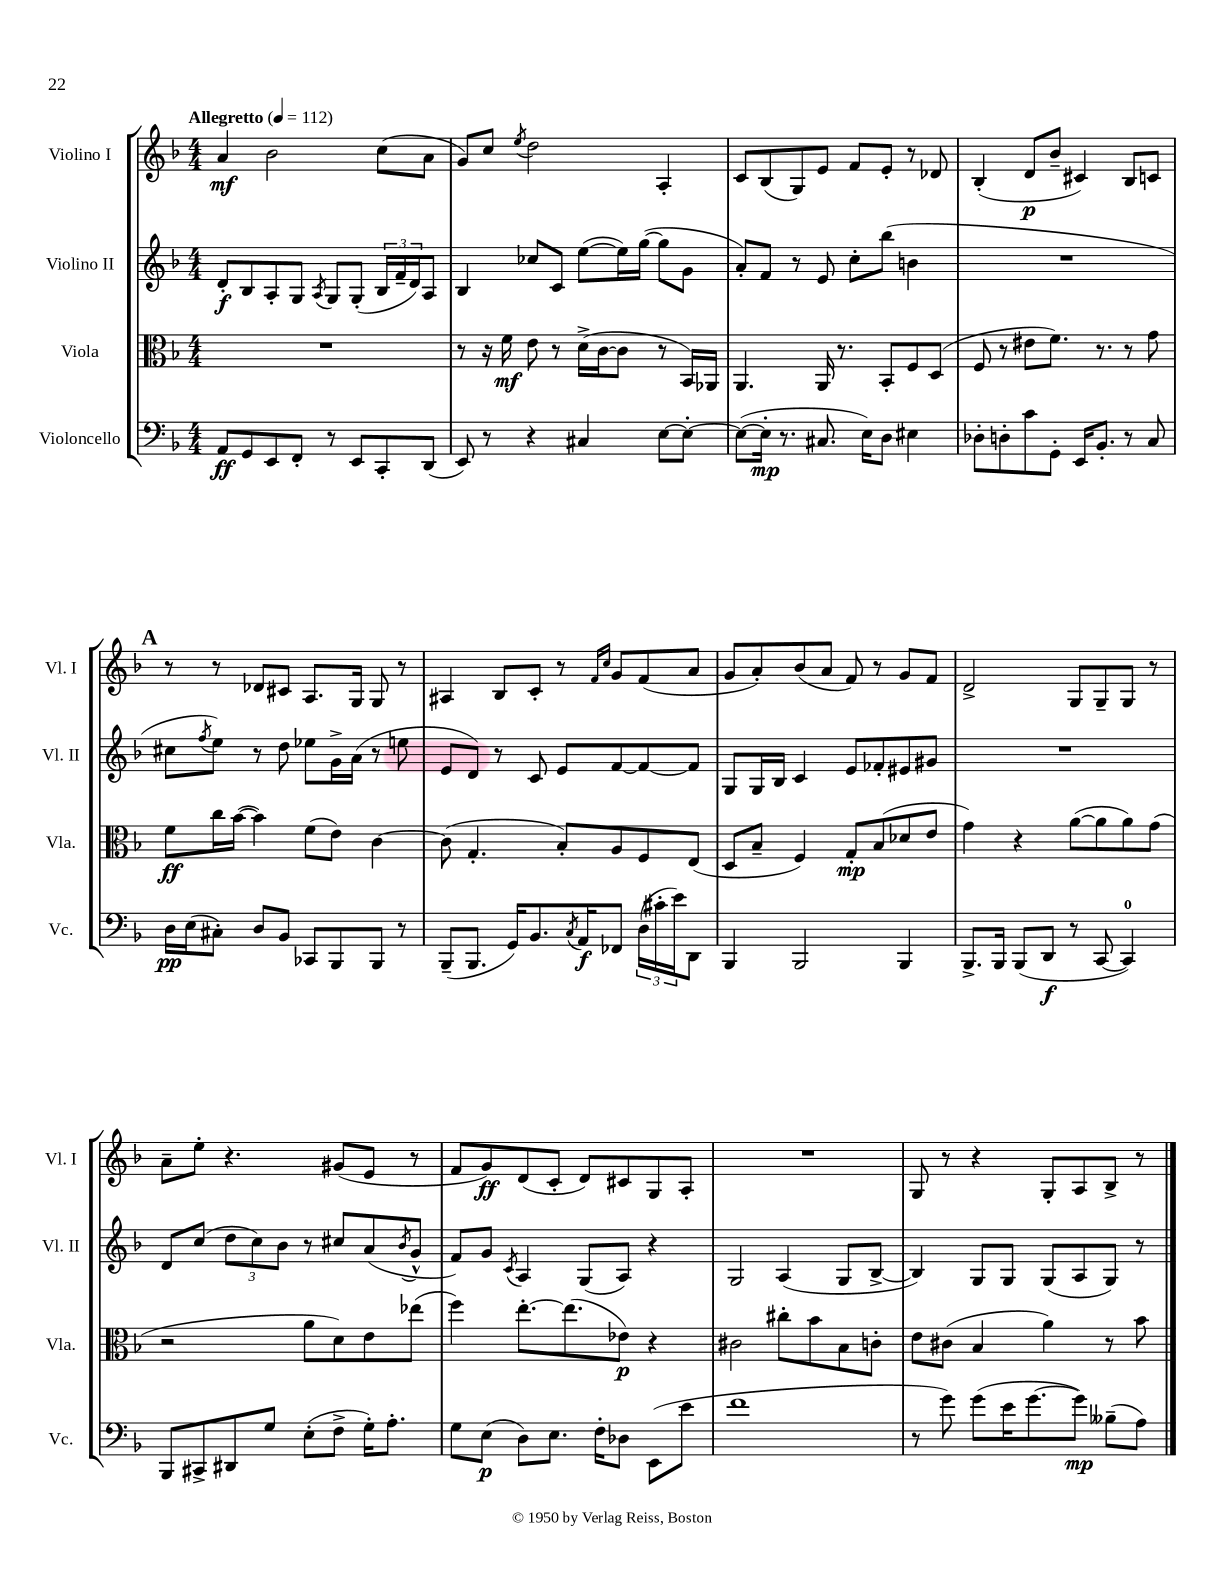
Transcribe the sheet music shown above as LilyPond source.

<<
\new StaffGroup <<
\new Staff = "s0" \with { instrumentName = "Violino I" shortInstrumentName = "Vl. I" } {
    \clef treble \key f \major \numericTimeSignature \time 4/4 \tempo "Allegretto" 4 = 112
    a'4\mf bes'2 c''8( a'8 |
    g'8) c''8 \acciaccatura { e''8 } d''2 a4-. |
    c'8 bes8( g8) e'8 f'8 e'8-. r8 des'8 |
    bes4-.( d'8\p bes'8-- cis'4) bes8 c'8 |
    \mark \markup { \bold "A" } r8 r8 des'8 cis'8 a8. g16 g8 r8 |
    ais4 bes8 c'8-. r8 \grace { f'16 c''16 } g'8 f'8( a'8 |
    g'8 a'8-.) bes'8( a'8 f'8) r8 g'8 f'8 |
    d'2-> g8 g8-- g8 r8 |
    a'8-- e''8-. r4. gis'8( e'8 r8 |
    f'8 g'8\ff) d'8( c'8-. d'8) cis'8 g8 a8-. |
    R1 |
    g8 r8 r4 g8-. a8 bes8-> r8 \bar "|." |
}
\new Staff = "s1" \with { instrumentName = "Violino II" shortInstrumentName = "Vl. II" } {
    \clef treble \key f \major \numericTimeSignature \time 4/4
    d'8-.\f bes8 a8-. g8 \acciaccatura { a8 } g8 g8-.( \tuplet 3/2 { bes16 f'16-- d'16) } a8 |
    bes4 ces''8 c'8 e''8~( e''16) g''16~( g''8 g'8 |
    a'8-.) f'8 r8 e'8 c''8-. bes''8( b'4 |
    R1 |
    \mark \markup { \bold "A" } cis''8 \acciaccatura { f''8 } e''8) r8 d''8 ees''8 g'16-> a'16( r8 e''8 |
    e'8 d'8) r8 c'8 e'8 f'8~ f'8~ f'8 |
    g8 g16 bes16 c'4 e'8 fes'8-. eis'8 gis'8 |
    R1 |
    d'8 c''8( \tuplet 3/2 { d''8 c''8) bes'8 } r8 cis''8 a'8( \acciaccatura { bes'8 } g'8-^ |
    f'8) g'8 \acciaccatura { c'8 } a4 g8( a8) r4 |
    g2 a4( g8 bes8~-> |
    bes4) g8 g8 g8( a8 g8) r8 \bar "|." |
}
\new Staff = "s2" \with { instrumentName = "Viola" shortInstrumentName = "Vla." } {
    \clef alto \key f \major \numericTimeSignature \time 4/4
    R1 |
    r8 r16 f'16\mf e'8 r8 d'16->( c'16~ c'8 r8 bes,16) aes,16 |
    a,4. a,16 r8. bes,8-. f8 d8( |
    f8 r8 eis'8 f'8.) r8. r8 g'8 |
    \mark \markup { \bold "A" } f'8\ff c''16 bes'16~( bes'4) f'8( e'8) c'4~ |
    c'8( g4.-. bes8-.) a8 f8 e8( |
    d8 bes8-- f4) g8-.\mp bes8( des'8 e'8 |
    g'4) r4 a'8~( a'8 a'8) g'8( |
    r2 a'8 d'8) e'8 ees''8( |
    f''4) e''8.~-. e''8.( ees'8\p) r4 |
    cis'2 cis''8-. bes'8 bes8 c'8-. |
    e'8 cis'8( bes4 a'4) r8 bes'8 \bar "|." |
}
\new Staff = "s3" \with { instrumentName = "Violoncello" shortInstrumentName = "Vc." } {
    \clef bass \key f \major \numericTimeSignature \time 4/4
    a,8\ff g,8 e,8 f,8-. r8 e,8 c,8-. d,8( |
    e,8) r8 r4 cis4 e8~ e8~-. |
    e8~( e16-.\mp r8. cis8. e16) d8 eis4 |
    des8-. d8-. c'8 g,8-. e,16 bes,8.-. r8 c8 |
    \mark \markup { \bold "A" } d16\pp e16( cis8-.) d8 bes,8 ces,8 bes,,8 bes,,8 r8 |
    bes,,8--( bes,,8. g,16) bes,8. \acciaccatura { c8 } a,16\f fes,8 \tuplet 3/2 { d16( cis'16-. e'16) } d,8 |
    bes,,4 bes,,2 bes,,4 |
    bes,,8.-> bes,,16 bes,,8( d,8\f r8 c,8~ c,4-0) |
    bes,,8 cis,8-> dis,8 g8 e8-.( f8-> g16-.) a8.-. |
    g8 e8\p( d8) e8. f16-. des8 e,8( e'8 |
    f'1 |
    r8 g'8) g'8( e'16 g'8.~ g'8\mp) beses8--( a8) \bar "|." |
}
>>
>>
\layout { \context { \Score \remove "Bar_number_engraver" } }
